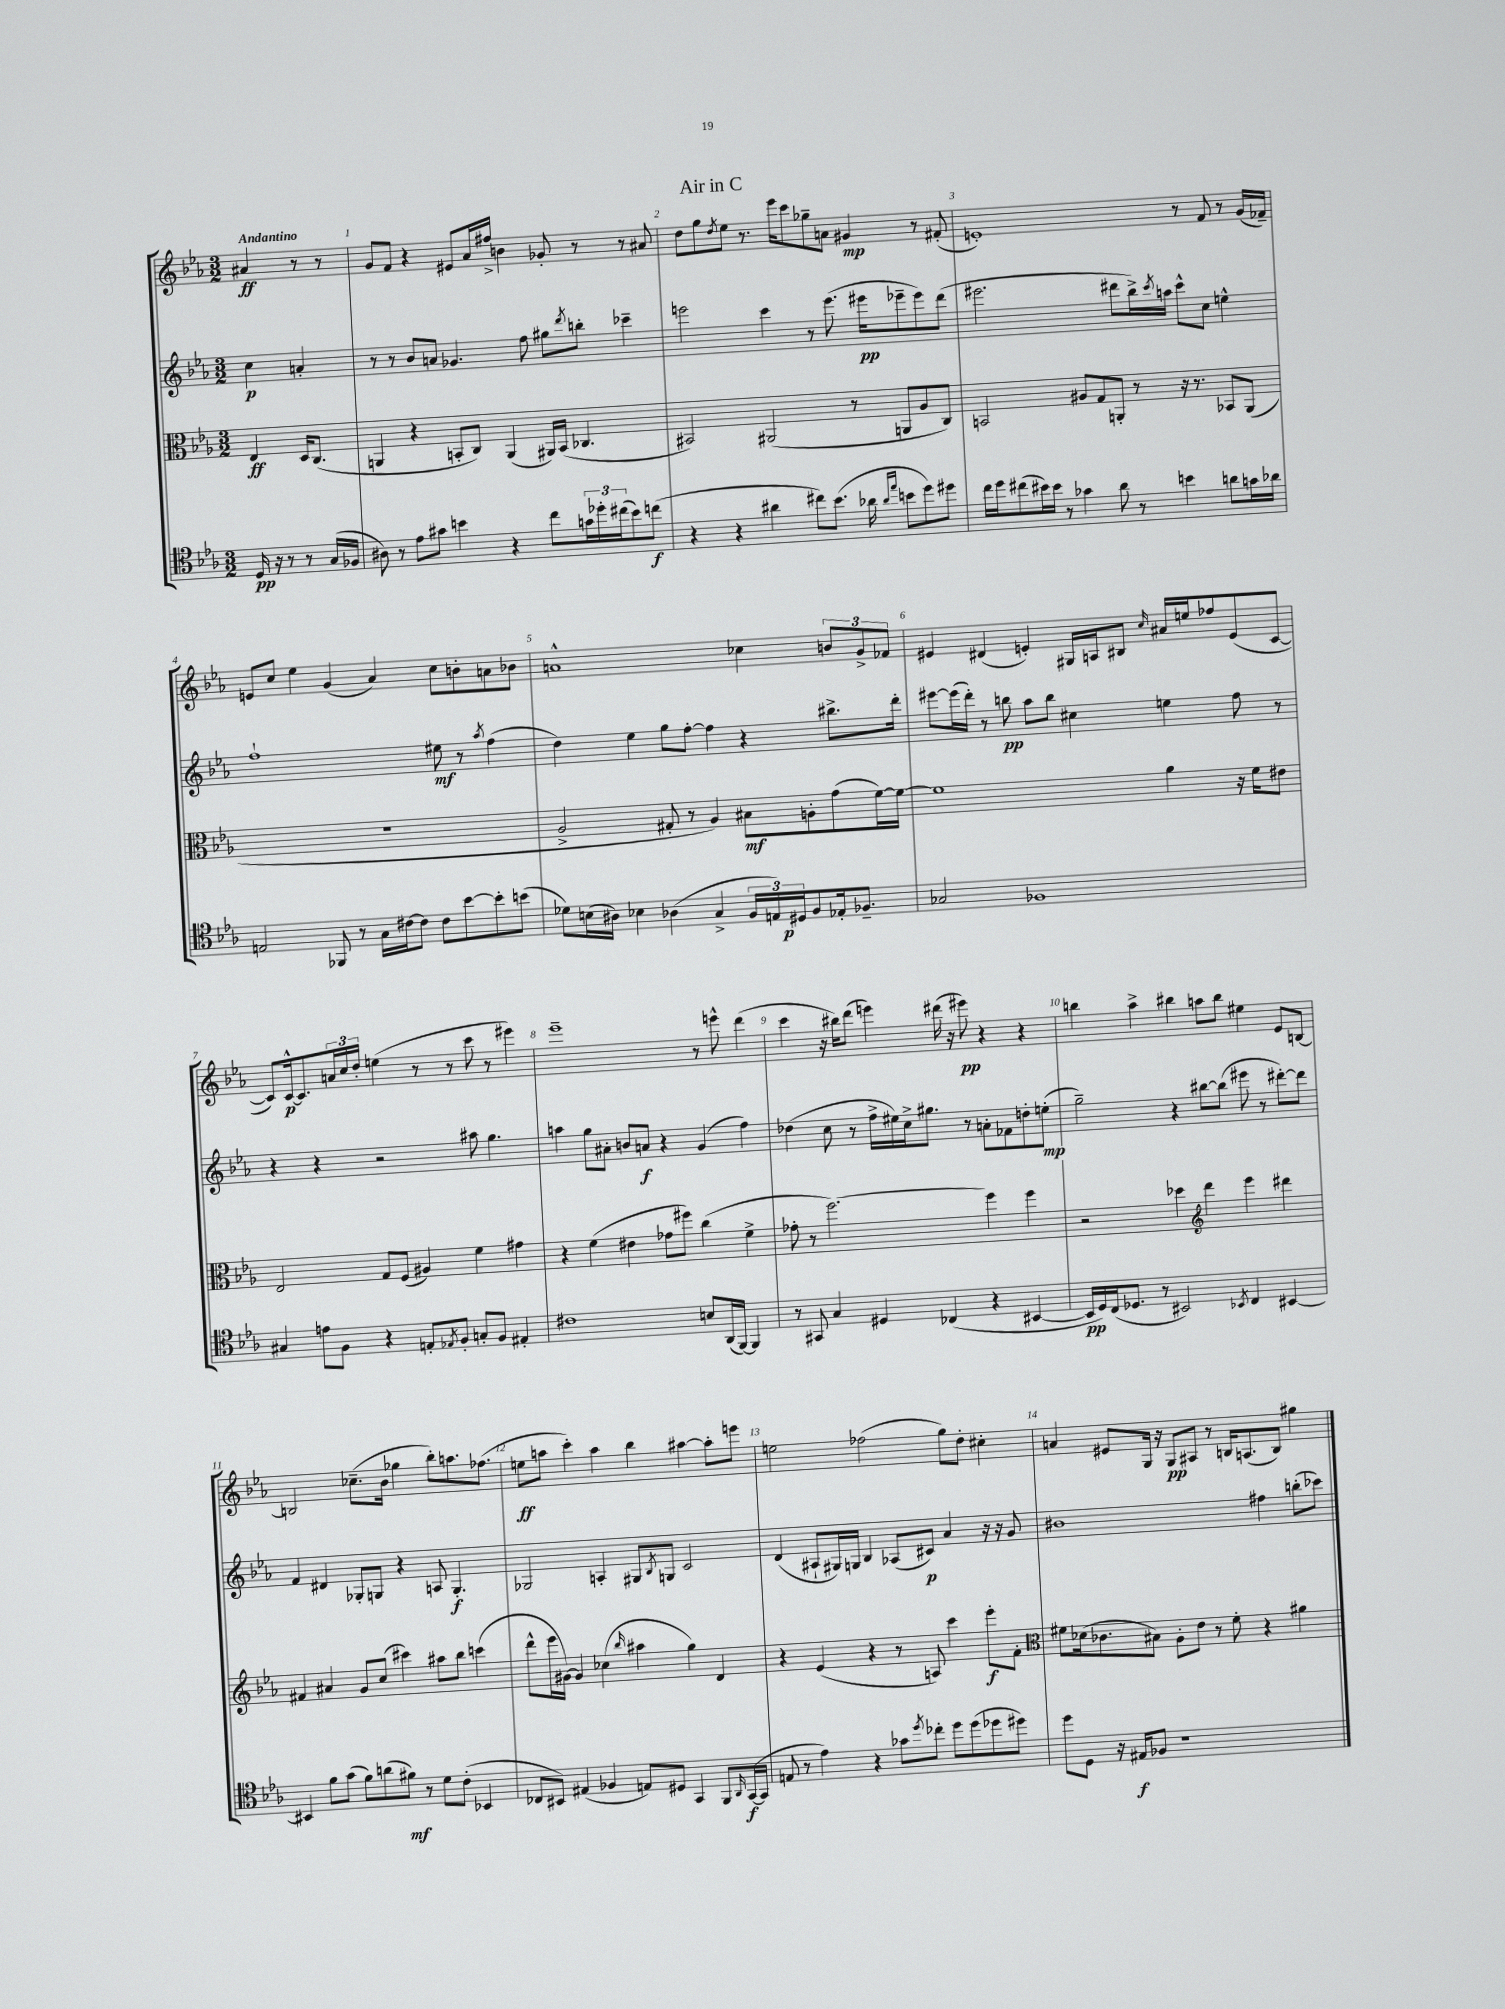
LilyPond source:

\header { title = "Air in C" }
<<
\new StaffGroup <<
\new Staff = "s0" {
    \clef treble \key ees \major \numericTimeSignature \time 3/2 \partial 2 \tempo "Andantino"
    ais'4\ff r8 r8 |
    g'8 f'8 r4 eis'8 aes'16 fis''16-> b'4 ges'8-. r8 r8 ais'8 |
    d''8 g''8 \acciaccatura { d''8 } ees''8 r8. ees'''16 c'''8 ges''8-- a'8 gis'4\mp r8 fis'8-.( |
    e'1-.) r8 f'8 r8 g'16( fes'16--) |
    e'8 c''8 ees''4 g'4( aes'4) c''8 b'8-. a'8 bes'8 |
    a'1-^ ces''4 \tuplet 3/2 { b'8 g'8-> fes'8 } |
    eis'4 dis'4( e'4-.) gis16 a16 bis8 \grace { c''16 } ais'16 e''16 fes''8 e'8( c'8~ |
    c'8) c'16~-^\p c'8. \tuplet 3/2 { a'16 c''16 d''16-. } e''4( r8 r8 c'''8 r8 eis'''4) |
    ees'''1-- r8 e'''8-^ d'''4( |
    c'''4 r16 bis''16) d'''8( e'''4) dis'''16( r16 eis'''8\pp) r4 r4 |
    b''4 aes''4-> bis''4 a''8 bis''8 eis''4 ees'8 b8~ |
    b2 ces''8.--( bes'16 ges''4 bes''8-.) a''8. fes''8.( |
    e''8\ff a''8 c'''4-.) a''4 bes''4 ais''4~ ais''8-. e'''8 |
    e''2 fes''2( g''8) d''8-. cis''4-. |
    a'4 eis'8 g16 r16 g8\pp ais8 r8 b16 a8.( b8) gis''4 \bar "|." |
}
\new Staff = "s1" {
    \clef treble \key ees \major \numericTimeSignature \time 3/2 \partial 2
    c''4\p a'4-. |
    r8 r8 bes'8 a'8 ges'4. f''8 gis''8 \acciaccatura { d'''8 } b''8-. ces'''4-- |
    e'''2 c'''4 r8 e'''8.( eis'''16\pp ees'''8-- ees'''8) d'''8( |
    eis'''2. dis'''8 bes''16->) \acciaccatura { c'''8 } a''16 c'''8-^ c''8 e''4-^ |
    f''1-! eis''8\mf r8 \acciaccatura { aes''8 } f''4( |
    d''4) ees''4 g''8 f''8~-. f''4 r4 bis''8.-> d'''16-. |
    eis'''8~ eis'''16( d'''16-.) r8 b''8\pp aes''8 b''8 cis''4 e''4 f''8 r8 |
    r4 r4 r2 ais''8 g''4. |
    a''4 g''8 ais'8-. b'8 a'8\f r4 g'4( f''4) |
    des''4( c''8 r8 f''16-> eis''16) c''16-> gis''8. r8 a'8-. fes'8 d''8-. e''8-.\mp( |
    g''2--) r4 bis''8~ bis''8( eis'''8 r8 dis'''8~-.) dis'''8 |
    f'4 dis'4 ges8-. g8 r4 a8 g4.-.\f |
    ges2 a4-. gis8 \acciaccatura { bes8 } g8 c'2 |
    d'4( ais8-! gis16) g16 bes4 aes8( cis'8\p) aes'4 r16 r16 g'8 |
    bis'1 fis''4 b''8-.( ces'''8) \bar "|." |
}
\new Staff = "s2" {
    \clef alto \key ees \major \numericTimeSignature \time 3/2 \partial 2
    ees4\ff d16 c8.( |
    a,4 r4 b,8-. c8) a,4( ais,16) b,16( ces4. |
    bis,2) ais,2( r8 a,8 aes8 c8) |
    b,2 ais8 g8 a,8-. r8 r16 r8. bes,8 a,8( |
    R1. |
    aes2-> gis8-. r8 aes4) bis8\mf a8-. g'8( f'16~) f'16~ |
    f'1 aes'4 r16 f'16 eis'8 |
    ees2 g8 f8( ais4) f'4 gis'4 |
    r4 f'4( eis'4 ges'8 fis''8) c''4( f'4-> |
    ges'8-. r8 f''2.~) f''4 f''4 |
    r2 des''4 \clef treble d'''4 ees'''4 dis'''4 |
    fis'4 ais'4 g'8 c''8( cis'''4) ais''8 bes''8 c'''4( |
    d'''8-^ ees'''16 gis'16~) gis'4 ces''4( \grace { bes''16 } ais''4 g''4) d'4 |
    r4 ees'4( r4 r8 a8) c'''4 ees'''8-.\f f'8-. |
    \clef alto fis'8 des'16( ces'8. bis8) aes8-. ees'8 r8 fis'8-. r4 ais'4 \bar "|." |
}
\new Staff = "s3" {
    \clef tenor \key ees \major \numericTimeSignature \time 3/2 \partial 2
    d16\pp r16 r8 r8 g16( fes16 |
    ais8) r8 ees'8 gis'8 b'4 r4 c''8 \tuplet 3/2 { g'16 des''16-. cis''16( } b'8) c''8\f( |
    r4 r4 ais'4 cis''8) bes'8.( aes'16 \grace { aes'16 ees''16 } b'8 d''8) dis''8 |
    c''16 d''16 cis''8( bis'16) bis'16 r8 ges'4 aes'8 r8 b'4 a'8 g'16 aes'16 |
    e2 fes,8 r8 g16 cis'16~ cis'8 cis'8 bes'8~ bes'8-. b'8( |
    des'8) b16( ais16) bes4 aes4( g4-> \tuplet 3/2 { f16 e16) dis16\p } f8 ees16-. fes8.-- |
    ges2 fes1 |
    gis4 e'8 f8 r4 e8-. \acciaccatura { ees8 } f8-. g8-. f8 eis4-. |
    cis'1 b8 aes,16( f,16~) f,4 |
    r8 gis,8 g4 dis4 ces4( r4 bis,4~ |
    bis,16\pp d16) c16( des8. r8 bis,2) \acciaccatura { bes,8 } c4 bis,4~ |
    bis,4 f'8 g'8( f'8) a'8( fis'8\mf) r8 d'8 c'8-.( bes,4 |
    ces8 bis,8) eis4( fes4 e8) dis8 g,4 f,8 \grace { aes,16 } g,16~\f( g,16 |
    e8 r8 ees'4) r4 ges'8 \acciaccatura { d''8 } ces''8-. d''8 d''8( des''8 dis''8) |
    d''8 d8 r16 eis16\f fes8 r1 \bar "|." |
}
>>
>>
\layout { \context { \Score \override BarNumber.break-visibility = ##(#f #t #t) barNumberVisibility = #all-bar-numbers-visible } }
